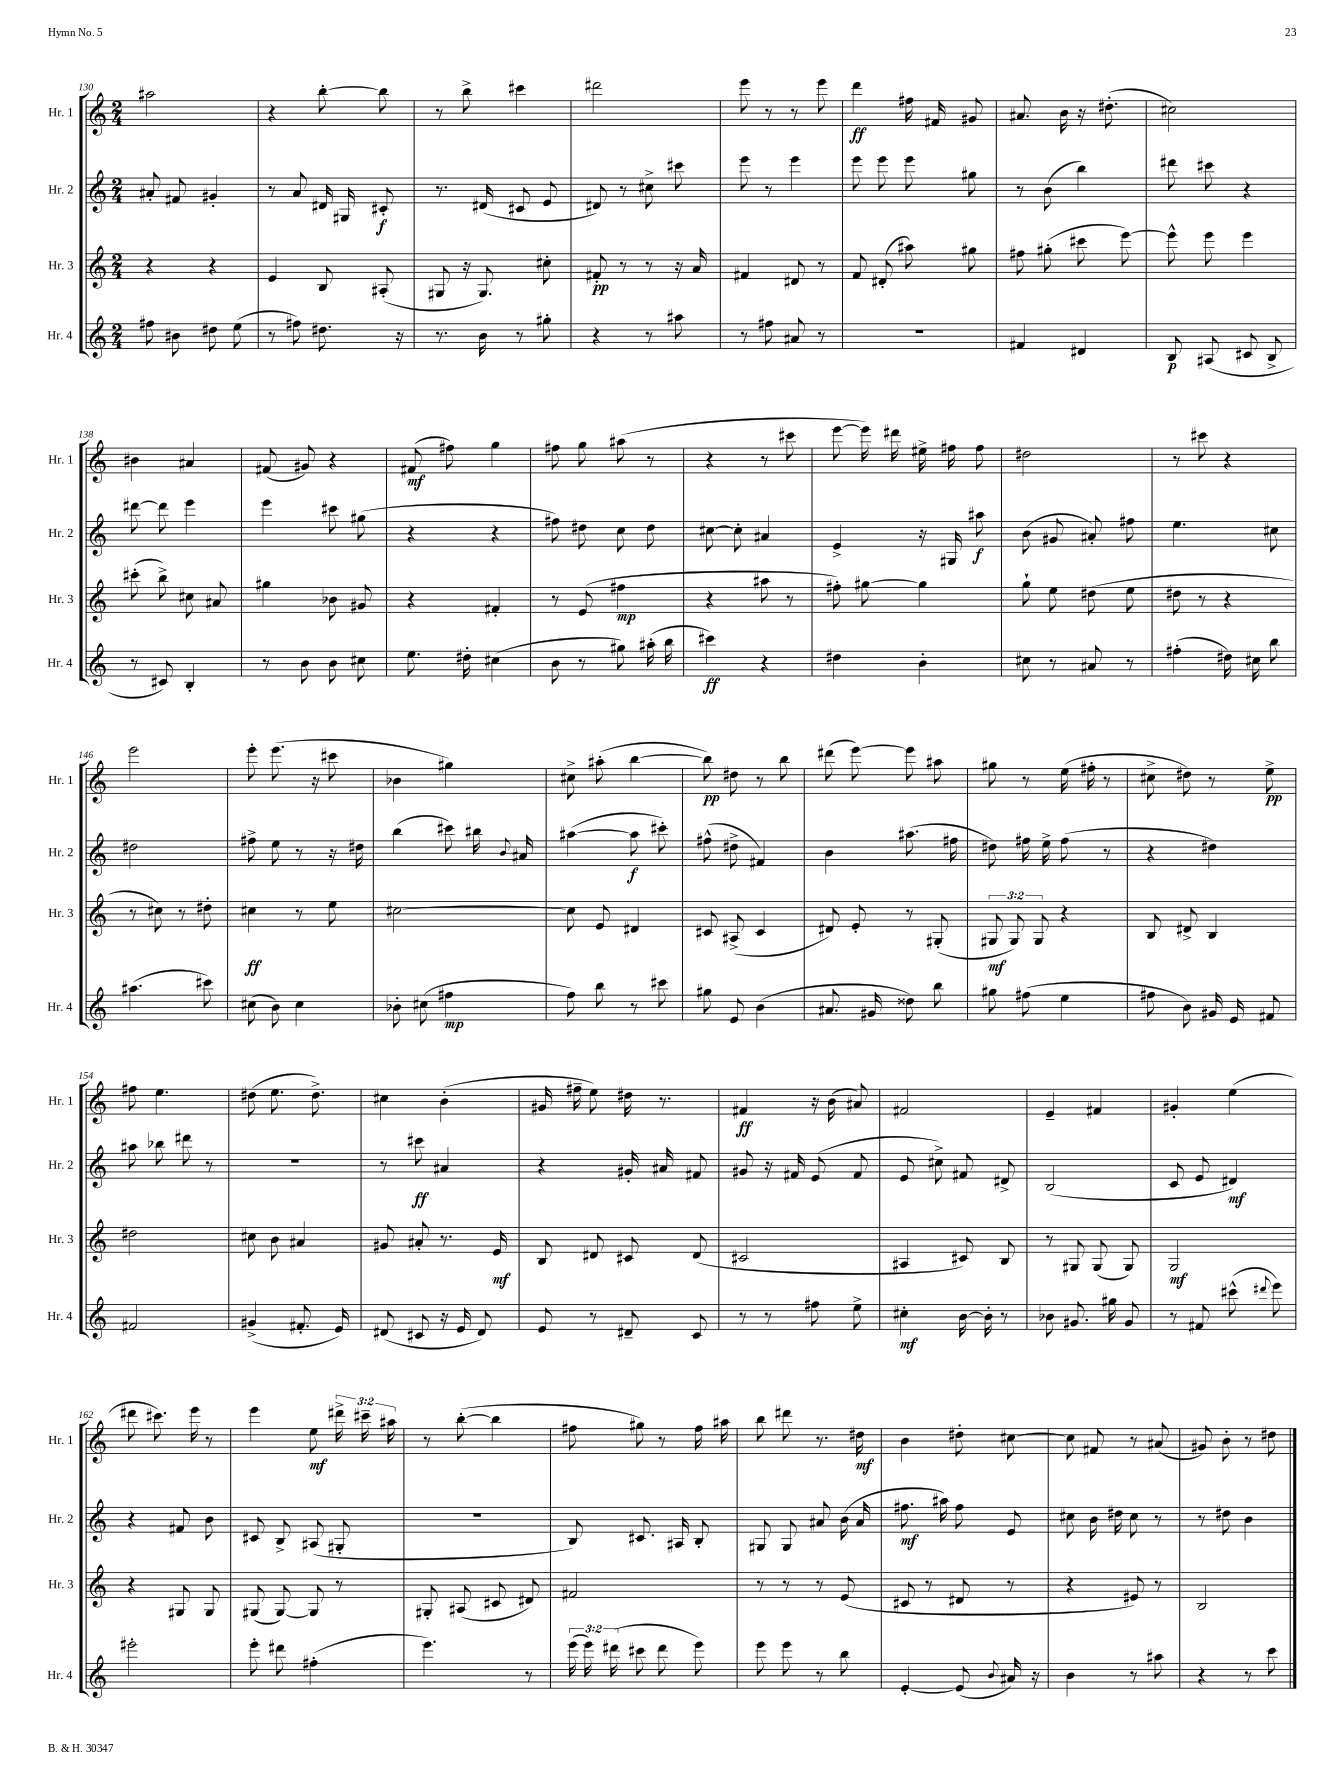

**kern	**dynam	**kern	**dynam	**kern	**dynam	**kern	**dynam
*part4	*part4	*part3	*part3	*part2	*part2	*part1	*part1
*staff4	*staff4	*staff3	*staff3	*staff2	*staff2	*staff1	*staff1
*I"Hr. 4	*	*I"Hr. 3	*	*I"Hr. 2	*	*I"Hr. 1	*
*I'Hr. 4	*	*I'Hr. 3	*	*I'Hr. 2	*	*I'Hr. 1	*
*clefG2	*	*clefG2	*	*clefG2	*	*clefG2	*
*k[]	*	*k[]	*	*k[]	*	*k[]	*
*M2/4	*	*M2/4	*	*M2/4	*	*M2/4	*
=130	=130	=130	=130	=130	=130	=130	=130
8ff#X\	.	4r	.	8a#X'/	.	2aa#X\	.
8b#X\	.	.	.	8f#X/	.	.	.
8dd#X\	.	4r	.	4g#X'/	.	.	.
(8ee\	.	.	.	.	.	.	.
=131	=131	=131	=131	=131	=131	=131	=131
8r	.	4e/	.	8r	.	4r	.
8ff#X\)	.	.	.	8a/	.	.	.
8.dd#X\	.	8B/	.	16d#X/	.	[8bb'\	.
.	.	.	.	16G#X/	.	.	.
.	.	(8A#X'/	.	8c#X'/	f	8bb\]	.
16r	.	.	.	.	.	.	.
=132	=132	=132	=132	=132	=132	=132	=132
8.r	.	8G#X/	.	8.r	.	8r	.
.	.	16r	.	.	.	8bb^\	.
16b\	.	8.G#/)	.	(16d#X/	.	.	.
8r	.	.	.	8c#X/	.	4ccc#X\	.
8gg#X'\	.	8cc#X'\	.	8e/	.	.	.
=133	=133	=133	=133	=133	=133	=133	=133
4r	.	8f#X'/	pp	8d#X/)	.	2ddd#X\	.
.	.	8r	.	8r	.	.	.
8r	.	8r	.	8cc#X^\	.	.	.
8aa#X\	.	16r	.	8ccc#X\	.	.	.
.	.	16a/	.	.	.	.	.
=134	=134	=134	=134	=134	=134	=134	=134
8r	.	4f#X/	.	8eee\	.	8eee\	.
8ff#X\	.	.	.	8r	.	8r	.
8a#X/	.	8d#X/	.	4eee\	.	8r	.
8r	.	8r	.	.	.	8eee\	.
=135	=135	=135	=135	=135	=135	=135	=135
2r	.	8f/	.	8eee\	.	4ddd\	ff
.	.	(8d#X'/	.	8eee\	.	.	.
.	.	8aa#X\)	.	8eee\	.	16ff#X\	.
.	.	.	.	.	.	16f#X/	.
.	.	8gg#X\	.	8gg#X\	.	8g#X/	.
=136	=136	=136	=136	=136	=136	=136	=136
4f#X/	.	8ff#X\	.	8r	.	8.a#X/	.
.	.	(8gg#X'\	.	(8b\	.	.	.
.	.	.	.	.	.	16b\	.
4d#X/	.	8ccc#X\	.	4bb\)	.	16r	.
.	.	.	.	.	.	(8.dd#X'\	.
.	.	[8eee\)	.	.	.	.	.
=137	=137	=137	=137	=137	=137	=137	=137
8B/	p	8eee^^\]	.	8ddd#X\	.	2cc#X\)	.
(8A#X/	.	8eee\	.	8ccc#X\	.	.	.
8c#X/	.	4eee\	.	4r	.	.	.
8B^/	.	.	.	.	.	.	.
!!LO:LB:g=z
=138	=138	=138	=138	=138	=138	=138	=138
8r	.	(8ccc#X'\	.	[8ddd#X\	.	4b#X\	.
8c#X/)	.	8bb^\)	.	8ddd#\]	.	.	.
4B'/	.	8cc#X\	.	4eee\	.	4a#X/	.
.	.	8a#X/	.	.	.	.	.
=139	=139	=139	=139	=139	=139	=139	=139
8r	.	4gg#X\	.	4eee\	.	(8f#X/	.
8b\	.	.	.	.	.	8g#X/)	.
8b\	.	8b-X\	.	8ccc#X\	.	4r	.
8cc#X\	.	8g#X/	.	(8gg#X\	.	.	.
=140	=140	=140	=140	=140	=140	=140	=140
8.ee\	.	4r	.	4r	.	(8f#X/	mf
.	.	.	.	.	.	8ff#X\)	.
16dd#X'\	.	.	.	.	.	.	.
(4cc#X\	.	4f#X'/	.	4r	.	4gg\	.
=141	=141	=141	=141	=141	=141	=141	=141
8b\	.	8r	.	8ff#X\)	.	8ff#X\	.
8r	.	(8e/	.	8dd#X\	.	8gg\	.
8gg#X\)	.	4ff#X\	mp	8cc\	.	(8aa#X\	.
(16aa#X'\	.	.	.	8dd#\	.	8r	.
16bb\	.	.	.	.	.	.	.
=142	=142	=142	=142	=142	=142	=142	=142
4ccc#X\)	ff	4r	.	[8cc#X\	.	4r	.
.	.	.	.	8cc#'\]	.	.	.
4r	.	8aa#X\	.	4a#X/	.	8r	.
.	.	8r	.	.	.	8ccc#X\	.
=143	=143	=143	=143	=143	=143	=143	=143
4dd#X\	.	8ff#X'\)	.	4e^/	.	[8eee\	.
.	.	[8gg#X\	.	.	.	16eee\])	.
.	.	.	.	.	.	16ddd#X\	.
4b'\	.	4gg#\]	.	16r	.	16ee#X^\	.
.	.	.	.	16G#X/	.	16ff#X\	.
.	.	.	.	8aa#X\	f	8ff#\	.
=144	=144	=144	=144	=144	=144	=144	=144
8cc#X\	.	8gg`\	.	(8b\	.	2dd#X\	.
8r	.	8ee\	.	8g#X/	.	.	.
8a#X/	.	(8dd#X\	.	8a#X'/)	.	.	.
8r	.	8ee\	.	8ff#X\	.	.	.
=145	=145	=145	=145	=145	=145	=145	=145
(4ff#X'\	.	8dd#X\	.	4.ee\	.	8r	.
.	.	8r	.	.	.	8ccc#X\	.
16dd#X\)	.	4r	.	.	.	4r	.
16cc#X\	.	.	.	.	.	.	.
8bb\	.	.	.	8cc#X\	.	.	.
!!LO:LB:g=z
=146	=146	=146	=146	=146	=146	=146	=146
(4.aa#X\	.	8r	.	2dd#X\	.	2eee\	.
.	.	8cc#X\)	.	.	.	.	.
.	.	8r	.	.	.	.	.
8ccc#X\)	.	8dd#X'\	.	.	.	.	.
=147	=147	=147	=147	=147	=147	=147	=147
(8cc#X\	.	4cc#X\	ff	8ff#X^\	.	8eee'\	.
8b\)	.	.	.	8ee\	.	(8.eee\	.
4cc#\	.	8r	.	8r	.	.	.
.	.	.	.	.	.	16r	.
.	.	8ee\	.	16r	.	8ccc#X\	.
.	.	.	.	16dd#X\	.	.	.
=148	=148	=148	=148	=148	=148	=148	=148
8b-X'\	.	[2cc#X\	.	(4bb\	.	4b-X\	.
(8cc#X\	.	.	.	.	.	.	.
4ff#X\	mp	.	.	8ccc#X\)	.	4gg#X\)	.
.	.	.	.	16bb#X\	.	.	.
.	.	.	.	8qqb/	.	.	.
.	.	.	.	16a#X/	.	.	.
=149	=149	=149	=149	=149	=149	=149	=149
8ff\)	.	8cc#\]	.	([4aa#X\	.	8cc#X^\	.
8bb\	.	8e/	.	.	.	(8aa#X'\	.
8r	.	4d#X/	.	8aa#\]	f	[4bb\	.
8ccc#X\	.	.	.	8ccc#X'\)	.	.	.
=150	=150	=150	=150	=150	=150	=150	=150
8gg#X\	.	8c#X/	.	(8ff#X^^\	.	8bb\])	pp
8e/	.	(8A#X^/	.	8dd#X^\	.	8dd#X\	.
(4b\	.	4c#/	.	4f#X/)	.	8r	.
.	.	.	.	.	.	8bb\	.
=151	=151	=151	=151	=151	=151	=151	=151
8.a#X/	.	8d#X/)	.	4b\	.	(8ddd#X\	.
.	.	8e'/	.	.	.	[8eee\)	.
16g#X/	.	.	.	.	.	.	.
8dd##X\)	.	8r	.	(8.aa#X\	.	8eee\]	.
8bb\	.	(8G#X'/	.	.	.	8aa#X\	.
.	.	.	.	16ff#X\	.	.	.
=152	=152	=152	=152	=152	=152	=152	=152
8gg#X\	.	12G#X/	mf	8dd#X\)	.	8gg#X\	.
.	.	12G#/)	.	.	.	.	.
(8ff#X\	.	.	.	16ff#X\	.	8r	.
.	.	12G#/	.	.	.	.	.
.	.	.	.	16ee^\	.	.	.
4ee\	.	4r	.	(8ff#\	.	(16ee\	.
.	.	.	.	.	.	16ff#X'\	.
.	.	.	.	8r	.	8r	.
=153	=153	=153	=153	=153	=153	=153	=153
8ff#X\	.	8B/	.	4r	.	8cc#X^\	.
8b\)	.	8d#X^/	.	.	.	8dd#X\)	.
16g#X/	.	4B/	.	4dd#X\)	.	8r	.
16e/	.	.	.	.	.	.	.
8f#X/	.	.	.	.	.	8ee^\	pp
!!LO:LB:g=z
=154	=154	=154	=154	=154	=154	=154	=154
2f#X/	.	2dd#X\	.	8aa#X\	.	8ff#X\	.
.	.	.	.	8bb-X\	.	4.ee\	.
.	.	.	.	8ddd#X\	.	.	.
.	.	.	.	8r	.	.	.
=155	=155	=155	=155	=155	=155	=155	=155
(4g#X^/	.	8cc#X\	.	2r	.	(8dd#X\	.
.	.	8b\	.	.	.	8.ee\	.
8.f#X'/	.	4a#X/	.	.	.	.	.
.	.	.	.	.	.	8.dd#^\)	.
16e/)	.	.	.	.	.	.	.
=156	=156	=156	=156	=156	=156	=156	=156
(8d#X/	.	8g#X/	.	8r	.	4cc#X\	.
8c#X/	.	8a#X'/	.	8ccc#X\	ff	.	.
16r	.	8.r	.	4a#X/	.	(4b'\	.
16e/	.	.	.	.	.	.	.
8d#/)	.	.	.	.	.	.	.
.	.	16e/	mf	.	.	.	.
=157	=157	=157	=157	=157	=157	=157	=157
8e/	.	8B/	.	4r	.	16g#X/	.
.	.	.	.	.	.	16ff#X~\	.
8r	.	8d#X/	.	.	.	8ee\)	.
8d#X~/	.	8c#X/	.	16g#X'/	.	16dd#X\	.
.	.	.	.	16a#X/	.	8.r	.
8c/	.	(8d#/	.	8f#X/	.	.	.
=158	=158	=158	=158	=158	=158	=158	=158
8r	.	2c#X/	.	8g#X/	.	4f#X/	ff
8r	.	.	.	16r	.	.	.
.	.	.	.	16f#X/	.	.	.
8ff#X\	.	.	.	(8e/	.	16r	.
.	.	.	.	.	.	(16b\	.
8ee^\	.	.	.	8f#/	.	8a#X/)	.
=159	=159	=159	=159	=159	=159	=159	=159
4cc#X'\	mf	4A#X/	.	8e/	.	2f#X/	.
.	.	.	.	8cc#X^\)	.	.	.
[16b\	.	8c#X/)	.	8f#X/	.	.	.
16b'\]	.	.	.	.	.	.	.
8r	.	8B/	.	8d#X^/	.	.	.
=160	=160	=160	=160	=160	=160	=160	=160
8b-X\	.	8r	.	(2B/	.	4e~/	.
8.g#X/	.	8G#X/	.	.	.	.	.
.	.	(8G#/	.	.	.	4f#X/	.
16gg#X\	.	.	.	.	.	.	.
8g#/	.	8G#/)	.	.	.	.	.
=161	=161	=161	=161	=161	=161	=161	=161
8r	.	2G/	mf	8c/	.	4g#X'/	.
8f#X/	.	.	.	8e/	.	.	.
(8ccc#X^^\	.	.	.	4d#X/)	mf	(4ee\	.
8qqddd#X/	.	.	.	.	.	.	.
8eee\)	.	.	.	.	.	.	.
!!LO:LB:g=z
=162	=162	=162	=162	=162	=162	=162	=162
2eee#X'\	.	4r	.	4r	.	8ddd#X\	.
.	.	.	.	.	.	8.ccc#X\)	.
.	.	8G#X/	.	8f#X/	.	.	.
.	.	.	.	.	.	16eee\	.
.	.	8G#/	.	8b\	.	8r	.
=163	=163	=163	=163	=163	=163	=163	=163
8eee'\	.	(8G#X/	.	8c#X/	.	4eee\	.
8ddd#X\	.	[8G#/)	.	8B^/	.	.	.
(4ff#X'\	.	8G#/]	.	(8A#X/	.	8ee\	mf
.	.	8r	.	8G#X'/	.	24ddd#X^\	.
.	.	.	.	.	.	24ccc#X~\	.
.	.	.	.	.	.	24aa#X\	.
=164	=164	=164	=164	=164	=164	=164	=164
4.eee\)	.	8G#X'/	.	2r	.	8r	.
.	.	(8A#X/	.	.	.	([8bb'\	.
.	.	8c#X/	.	.	.	4bb\]	.
8r	.	8d#X/)	.	.	.	.	.
=165	=165	=165	=165	=165	=165	=165	=165
(24eee\	.	2f#X/	.	8B/)	.	8ff#X\	.
24eee\)	.	.	.	.	.	.	.
(24ddd#X\	.	.	.	.	.	.	.
8ccc#X\	.	.	.	8.c#X/	.	8gg#X\)	.
8ddd#\	.	.	.	.	.	8r	.
.	.	.	.	16A#X/	.	.	.
8eee\)	.	.	.	8B'/	.	16ff#\	.
.	.	.	.	.	.	16aa#X\	.
=166	=166	=166	=166	=166	=166	=166	=166
8eee\	.	8r	.	8G#X/	.	8bb\	.
8eee\	.	8r	.	8G#/	.	8ddd#X\	.
8r	.	8r	.	8a#X/	.	8.r	.
8bb\	.	(8e/	.	(16b\	.	.	.
.	.	.	.	16a#/	.	16dd#X\	mf
=167	=167	=167	=167	=167	=167	=167	=167
[4e'/	.	8c#X/	.	8.ff#X\	mf	4b\	.
.	.	8r	.	.	.	.	.
.	.	.	.	16aa#X\)	.	.	.
(8e/]	.	8d#X/	.	8ff#\	.	8dd#X'\	.
8qqb/	.	.	.	.	.	.	.
16a#X/)	.	8r	.	8e/	.	[8cc#X\	.
16r	.	.	.	.	.	.	.
=168	=168	=168	=168	=168	=168	=168	=168
4b\	.	4r	.	8cc#X\	.	8cc#\]	.
.	.	.	.	16b\	.	8f#X/	.
.	.	.	.	16dd#X\	.	.	.
8r	.	8e#X/)	.	8cc#\	.	8r	.
8aa#X\	.	8r	.	8r	.	(8a#X/	.
=169	=169	=169	=169	=169	=169	=169	=169
4r	.	2B/	.	8r	.	8g#X/)	.
.	.	.	.	8dd#X\	.	8b'\	.
8r	.	.	.	4b\	.	8r	.
8ccc\	.	.	.	.	.	8dd#X\	.
==	==	==	==	==	==	==	==
*-	*-	*-	*-	*-	*-	*-	*-
